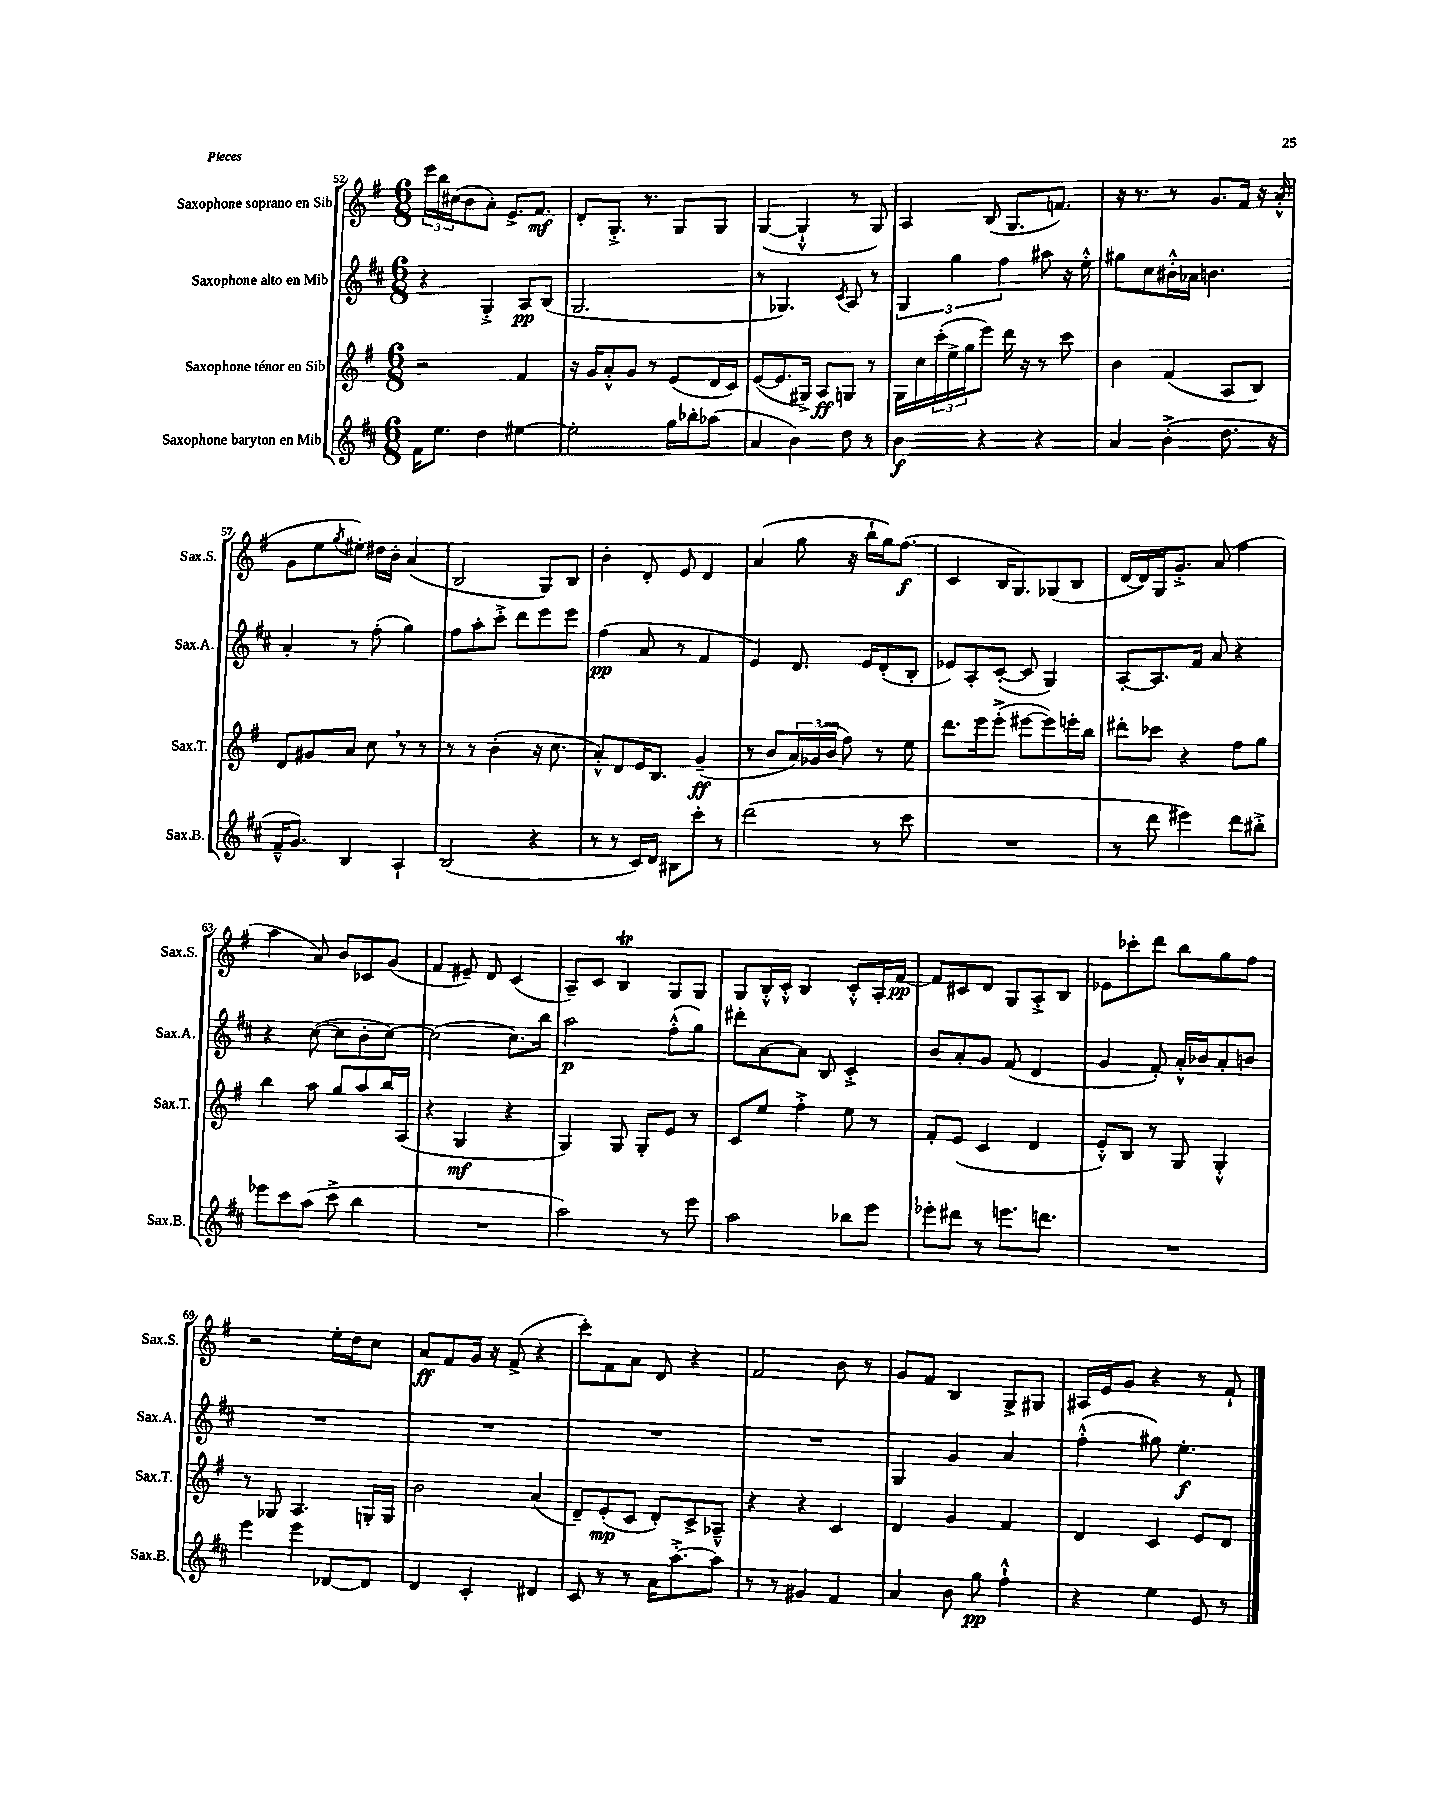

**kern	**dynam	**kern	**dynam	**kern	**dynam	**kern	**dynam
*part4	*part4	*part3	*part3	*part2	*part2	*part1	*part1
*staff4	*staff4	*staff3	*staff3	*staff2	*staff2	*staff1	*staff1
*I"Saxophone baryton en Mib	*	*I"Saxophone ténor en Sib	*	*I"Saxophone alto en Mib	*	*I"Saxophone soprano en Sib	*
*I'Sax.B.	*	*I'Sax.T.	*	*I'Sax.A.	*	*I'Sax.S.	*
*clefG2	*	*clefG2	*	*clefG2	*	*clefG2	*
*k[f#c#]	*	*k[f#]	*	*k[f#c#]	*	*k[f#]	*
*M6/8	*	*M6/8	*	*M6/8	*	*M6/8	*
=52	=52	=52	=52	=52	=52	=52	=52
16f#\KL	.	2r	.	4r	.	24eee\LL	.
.	.	.	.	.	.	24bb\	.
8.ee\J	.	.	.	.	.	.	.
.	.	.	.	.	.	(24cc#X\J	.
.	.	.	.	.	.	8b\	.
4dd\	.	.	.	4G'^/	.	8a'\J)	.
.	.	.	.	.	.	8.e^/L	.
[4ee#X\	.	4f#/	.	8A/L	pp	.	.
.	.	.	.	.	.	8.f#/J	mf
.	.	.	.	(8B/J	.	.	.
=53	=53	=53	=53	=53	=53	=53	=53
2ee#'\]	.	16r	.	2.G/	.	8d'/L	.
.	.	16g/KL	.	.	.	.	.
.	.	8a'^^/	.	.	.	8.G'^/J	.
.	.	8g/J	.	.	.	.	.
.	.	.	.	.	.	8.r	.
.	.	8r	.	.	.	.	.
16gg\LL	.	(8e/L	.	.	.	8G/L	.
16bb-X'\J	.	.	.	.	.	.	.
(8aa-X\J	.	16d/L	.	.	.	8G/J	.
.	.	16c/JJ)	.	.	.	.	.
=54	=54	=54	=54	=54	=54	=54	=54
4a/	.	([8e/L	.	8r	.	([4G/	.
.	.	8.e/]	.	4.G-X/)	.	.	.
4b\)	.	.	.	.	.	4G`^^/]	.
.	.	16G#X^/Jk)	.	.	.	.	.
.	.	8A/L	ff	.	.	.	.
.	.	.	.	8qc#/	.	.	.
8dd\	.	8Gn/J	.	8A/	.	8r	.
8r	.	8r	.	8r	.	8G/)	.
=55	=55	=55	=55	=55	=55	=55	=55
4b\	f	16G\LL	.	6G/	.	4A/	.
.	.	16cc\	.	.	.	.	.
.	.	(24ccc'\	.	.	.	.	.
.	.	24ee^\	.	6gg\	.	.	.
.	.	24gg\J	.	.	.	.	.
4r	.	8eee\J)	.	.	.	(8B/	.
.	.	.	.	6ff#\	.	.	.
.	.	16ddd\	.	.	.	8.G/L	.
.	.	16r	.	.	.	.	.
4r	.	8r	.	8aa#X\	.	.	.
.	.	.	.	.	.	8.fn/J)	.
.	.	8ccc\	.	16r	.	.	.
.	.	.	.	16ee'^^\	.	.	.
=56	=56	=56	=56	=56	=56	=56	=56
4a/	.	4b\	.	8gg#X\L	.	16r	.
.	.	.	.	.	.	8.r	.
.	.	.	.	8cc#\	.	.	.
(4b'^\	.	(4f#/	.	16b#X'^^\L	.	8r	.
.	.	.	.	16a-X\JJ	.	.	.
.	.	.	.	4.bn\	.	8.g/L	.
8.dd\	.	8A/L	.	.	.	.	.
.	.	.	.	.	.	16f#/Jk	.
.	.	8B/J)	.	.	.	16r	.
16r	.	.	.	.	.	(16a'^^/	.
!!LO:LB:g=z
=57	=57	=57	=57	=57	=57	=57	=57
16f#~^^/KL	.	8d/L	.	4a'/	.	8g\L	.
8.g/J)	.	.	.	.	.	.	.
.	.	8g#X/	.	.	.	8ee\	.
.	.	.	.	.	.	8qgg/	.
4B/	.	8a/J	.	8r	.	8ee#X'\J)	.
.	.	8cc,\	.	(8ff#'\	.	16dd#X\LL	.
.	.	.	.	.	.	16b'\JJ	.
4A`/	.	8r	.	4gg\)	.	(4a/	.
.	.	8r	.	.	.	.	.
=58	=58	=58	=58	=58	=58	=58	=58
(2B/	.	8r	.	8ff#\L	.	2B/	.
.	.	8r	.	8aa'\	.	.	.
.	.	(4b'\	.	8ccc#'^\J	.	.	.
.	.	.	.	8ddd\L	.	.	.
4r	.	16r	.	8eee\	.	8G/L)	.
.	.	8.cc\	.	.	.	.	.
.	.	.	.	8eee\J	.	8B/J	.
=59	=59	=59	=59	=59	=59	=59	=59
8r	.	8a'^^/L)	.	(4ff#\	pp	4b'\	.
8r	.	8d/	.	.	.	.	.
16c#/LL)	.	16e/K	.	8a/	.	8d'/	.
16d/JJ	.	8.B/J	.	.	.	.	.
8B#X\L	.	.	.	8r	.	8e/	.
8ccc#'\J	.	(4g~/	ff	4f#/	.	4d/	.
8r	.	.	.	.	.	.	.
=60	=60	=60	=60	=60	=60	=60	=60
(2ddd\	.	8r	.	4e/)	.	(4a/	.
.	.	8b/L	.	.	.	.	.
.	.	24a/L)	.	8.d/	.	8gg\	.
.	.	(24g-X/	.	.	.	.	.
.	.	24b/JJ	.	.	.	.	.
.	.	8ff#\)	.	.	.	16r	.
.	.	.	.	16e/KL	.	16bb`\LL	.
8r	.	8r	.	(8d'/	.	16gg\J)	.
.	.	.	.	.	.	(8.ff#\J	f
8ccc#\	.	8ee\	.	8B'/J	.	.	.
=61	=61	=61	=61	=61	=61	=61	=61
2.r	.	8.ddd\L	.	8e-X/L)	.	4c/	.
.	.	.	.	8A'/	.	.	.
.	.	16eee\k	.	.	.	.	.
.	.	(8eee'^\J	.	([8c#'/J	.	16B/KL	.
.	.	.	.	.	.	8.G/)	.
.	.	[8eee#X\L	.	8c#/]	.	.	.
.	.	8eee#\])	.	4G/)	.	(8G-X/	.
.	.	16eeen'\L	.	.	.	8B/J	.
.	.	16bb\JJ	.	.	.	.	.
=62	=62	=62	=62	=62	=62	=62	=62
8r	.	8ddd#X'\L	.	[8A'/L	.	[16d/LL	.
.	.	.	.	.	.	16d/])	.
8ddd\	.	8ccc-X\J	.	8.A/]	.	16G/J	.
.	.	.	.	.	.	8.g'^/J	.
4eee#X\)	.	4r	.	.	.	.	.
.	.	.	.	16f#/Jk	.	.	.
.	.	.	.	8a/	.	(8a/	.
8ddd\L	.	8ff#\L	.	4r	.	4ff#\	.
8bb#X'^\J	.	8gg\J	.	.	.	.	.
!!LO:LB:g=z
=63	=63	=63	=63	=63	=63	=63	=63
8eee-X\L	.	4bb\	.	4r	.	4aa\	.
8ccc#\	.	.	.	.	.	.	.
(8aa\J	.	8aa\	.	([8cc#\	.	8a/)	.
8ccc#^\	.	8gg/L	.	8cc#\L]	.	8b/L	.
4bb\	.	8aa/	.	8b'\	.	8c-X/	.
.	.	16bb/L	.	[8cc#\J)	.	(8g/J	.
.	.	(16A/JJ	.	.	.	.	.
=64	=64	=64	=64	=64	=64	=64	=64
2.r	.	4r	.	(2cc#\]	.	4f#/	.
.	.	4G/	mf	.	.	8e#X~/)	.
.	.	.	.	.	.	8d/	.
.	.	4r	.	8.cc#\L)	.	(4c/	.
.	.	.	.	16bb\Jk	.	.	.
=65	=65	=65	=65	=65	=65	=65	=65
2aa\)	.	4G/)	.	2aa\	p	8A~/L)	.
.	.	.	.	.	.	8c/J	.
.	.	8G/	.	.	.	4Bt/	.
.	.	8G'/L	.	.	.	.	.
8r	.	8e/J	.	(8ff#'^^\L	.	8G/L	.
8eee\	.	8r	.	8gg\J)	.	8G/J	.
=66	=66	=66	=66	=66	=66	=66	=66
2aa\	.	8c/L	.	8ddd#X'\L	.	8G/L	.
.	.	8ee/J	.	[8a\	.	16B'^^/L	.
.	.	.	.	.	.	16c'^^/JJ	.
.	.	4ff#'^\	.	8a\J]	.	4B/	.
.	.	.	.	8B/	.	.	.
8bb-X\L	.	8ee\	.	4c#'^/	.	8c'^^/L	.
8eee\J	.	8r	.	.	.	16A'/L	.
.	.	.	.	.	.	[16f#/JJ	pp
=67	=67	=67	=67	=67	=67	=67	=67
8eee-X'\L	.	8f#'/L	.	8b/L	.	8f#/L]	.
8ddd#X\J	.	(8e/J	.	8a'/	.	8c#X/	.
8r	.	4c/	.	8g/J	.	8d/J	.
8.eeen\L	.	.	.	(8f#/	.	8G/L	.
.	.	4d/	.	4d/	.	8A'^/	.
8.dddn\J	.	.	.	.	.	.	.
.	.	.	.	.	.	8B/J	.
=68	=68	=68	=68	=68	=68	=68	=68
2.r	.	8e'^^/L)	.	4g/	.	8e-X\L	.
.	.	8B/J	.	.	.	8ccc-X'\	.
.	.	8r	.	8f#'/)	.	8ddd\J	.
.	.	8G/	.	16a'^^/LL	.	8bb\L	.
.	.	.	.	16b-X/J	.	.	.
.	.	4G'^^/	.	8a'/	.	8gg\	.
.	.	.	.	8bn/J	.	8ff#\J	.
!!LO:LB:g=z
=69	=69	=69	=69	=69	=69	=69	=69
4eee\	.	8r	.	2.r	.	2r	.
.	.	8G-X/	.	.	.	.	.
4eee\	.	4.A/	.	.	.	.	.
[8d-X/L	.	.	.	.	.	16ee'\LL	.
.	.	.	.	.	.	16dd\J	.
8d-/J]	.	16Gn'/LL	.	.	.	8cc\J	.
.	.	16G/JJ	.	.	.	.	.
=70	=70	=70	=70	=70	=70	=70	=70
4d/	.	2b\	.	2.r	.	8a/L	ff
.	.	.	.	.	.	8f#/	.
4c#'/	.	.	.	.	.	16g/Jk	.
.	.	.	.	.	.	16r	.
.	.	.	.	.	.	(8f#^/	.
4d#X/	.	(4a/	.	.	.	4r	.
=71	=71	=71	=71	=71	=71	=71	=71
8c#/	.	8d~/L)	.	2.r	.	8ccc'\L)	.
8r	.	(8e'/	mp	.	.	8f#\	.
8r	.	8c/J	.	.	.	8a\J	.
16a\KL	.	8d'/L)	.	.	.	8d/	.
[8.aa'^\	.	.	.	.	.	.	.
.	.	8c^/	.	.	.	4r	.
8aa\J]	.	8A-X~^^/J	.	.	.	.	.
=72	=72	=72	=72	=72	=72	=72	=72
8r	.	4r	.	2.r	.	2f#/	.
8r	.	.	.	.	.	.	.
4g#X/	.	4r	.	.	.	.	.
4f#/	.	4c/	.	.	.	8b\	.
.	.	.	.	.	.	8r	.
=73	=73	=73	=73	=73	=73	=73	=73
4a/	.	4d/	.	4G/	.	8g/L	.
.	.	.	.	.	.	8f#/J	.
8b\	.	4g/	.	4g/	.	4B/	.
8gg\	pp	.	.	.	.	.	.
4ff#`^^\	.	4f#/	.	4a/	.	8G^/L	.
.	.	.	.	.	.	8G#X/J	.
=74	=74	=74	=74	=74	=74	=74	=74
4r	.	4d/	.	(4ff#'^^\	.	16A#X/LL	.
.	.	.	.	.	.	16e/J	.
.	.	.	.	.	.	8g/J	.
4ee\	.	4c/	.	8gg#X\)	.	4r	.
.	.	.	.	4.ee'\	f	.	.
8e/	.	8e/L	.	.	.	8r	.
8r	.	8d/J	.	.	.	8f#`/	.
==	==	==	==	==	==	==	==
*-	*-	*-	*-	*-	*-	*-	*-
